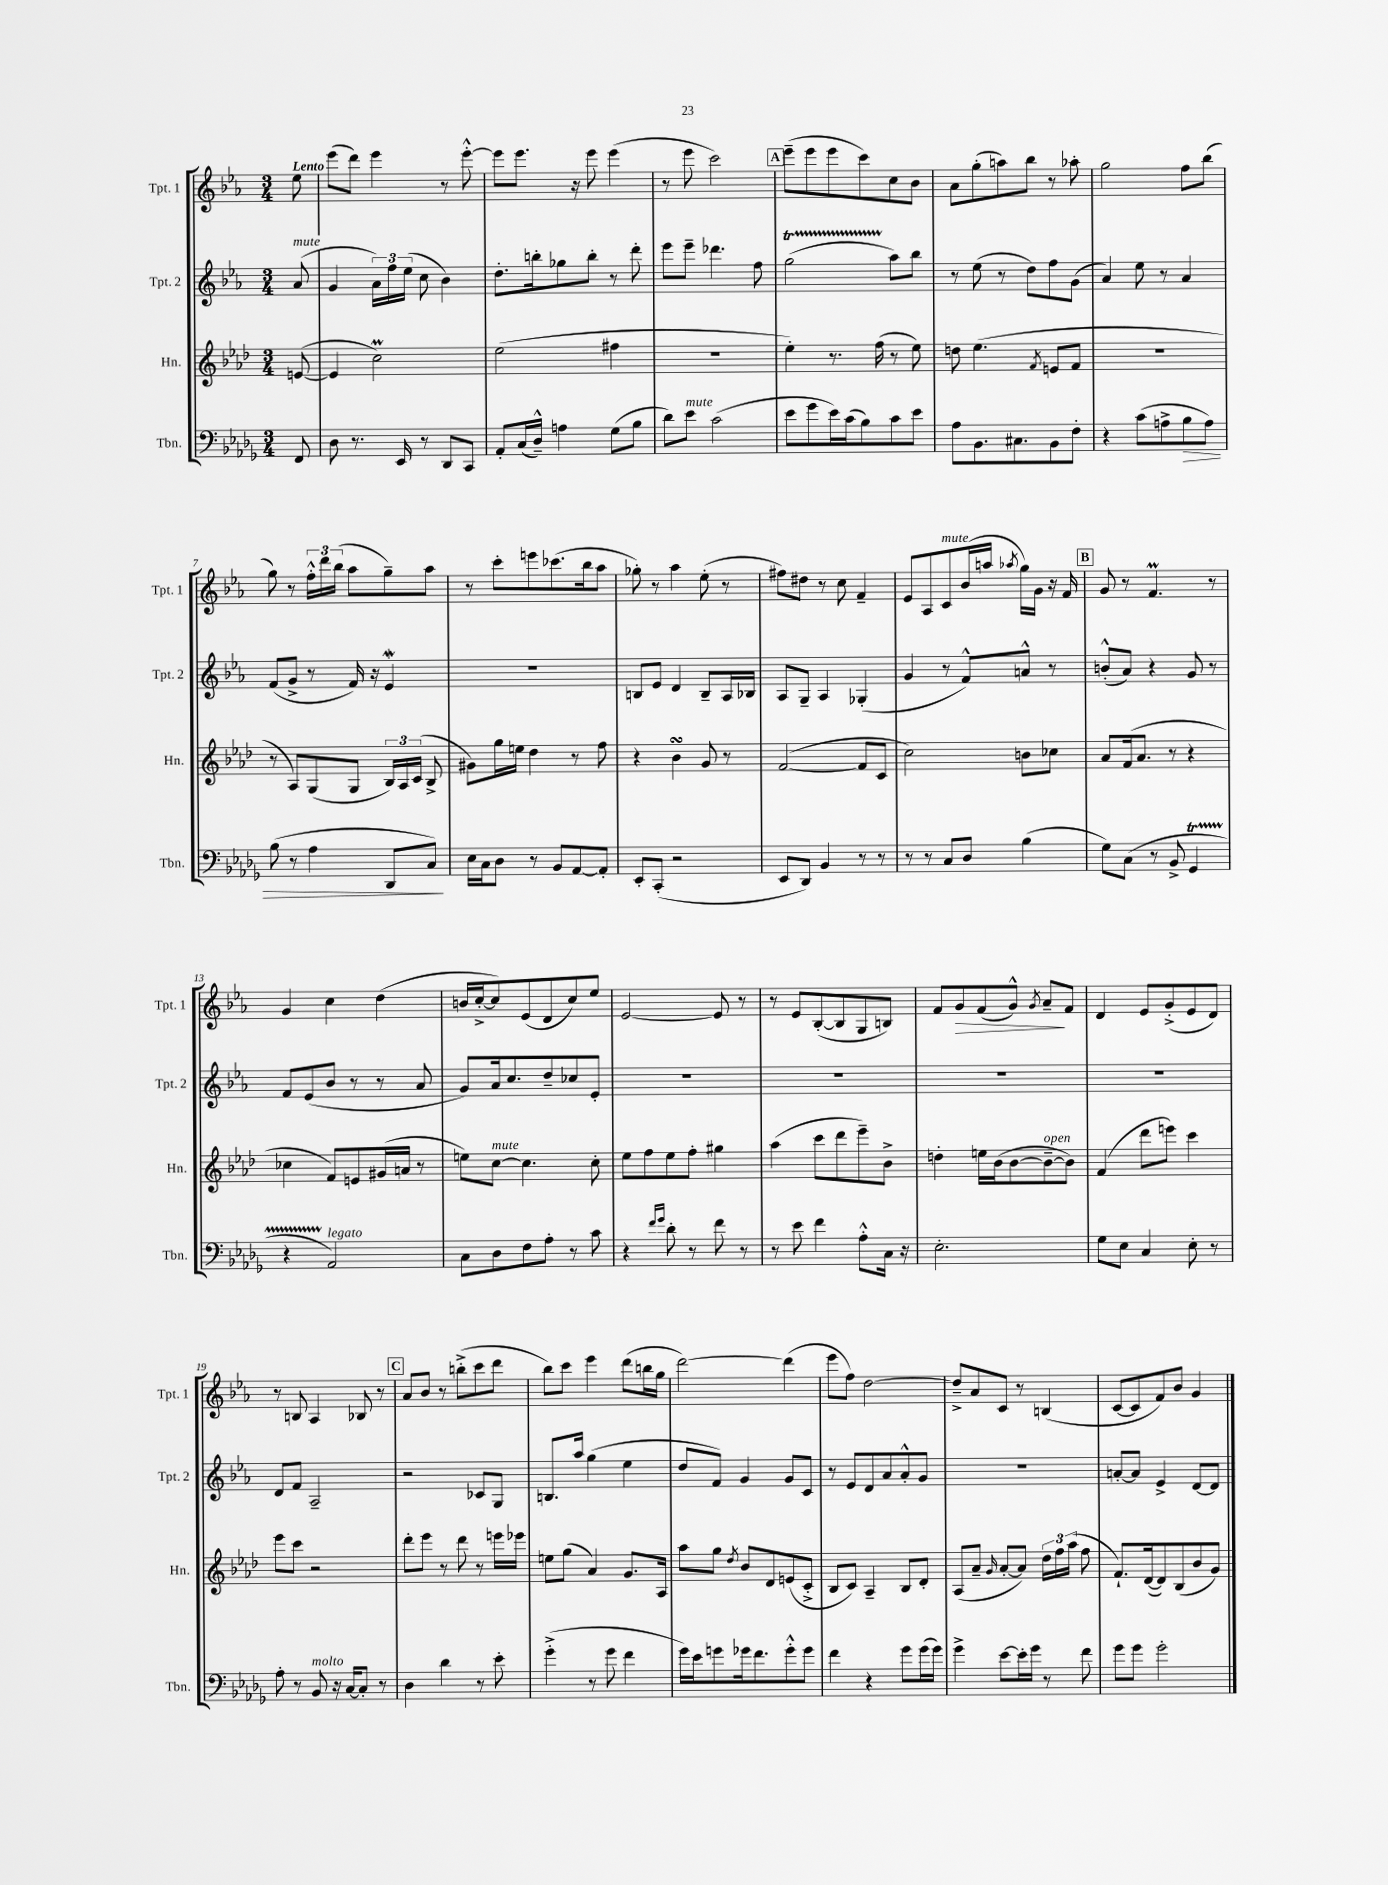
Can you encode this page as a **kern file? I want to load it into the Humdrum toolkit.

**kern	**dynam	**kern	**kern	**kern	**dynam
*part4	*part4	*part3	*part2	*part1	*part1
*staff4	*staff4	*staff3	*staff2	*staff1	*staff1
*I"Tbn.	*	*I"Hn.	*I"Tpt. 2	*I"Tpt. 1	*
*I'Tbn.	*	*I'Hn.	*I'Tpt. 2	*I'Tpt. 1	*
*clefF4	*	*clefG2	*clefG2	*clefG2	*
*k[b-e-a-d-g-]	*	*k[b-e-a-d-]	*k[b-e-a-]	*k[b-e-a-]	*
*M3/4	*	*M3/4	*M3/4	*M3/4	*
=	=	=	=	=	=
!	!	!	!	!LO:TX:a:B:t=Lento	!
!	!	!	!LO:TX:a:i:t=mute	!	!
8FF/	.	([8en/	(8a-/	8ee-\	.
=1	=1	=1	=1	=1	=1
8D-\	.	4e/]	4g/	(8eee-\L	.
8.r	.	.	.	8ddd\J)	.
.	.	2ccm\)	24a-\LL)	4eee-\	.
.	.	.	24ff\	.	.
16EE-/	.	.	.	.	.
.	.	.	(24ee-\JJ	.	.
8r	.	.	8cc\	.	.
8DD-/L	.	.	4b-\)	8r	.
8CC/J	.	.	.	[8eee-'^^\	.
=2	=2	=2	=2	=2	=2
8AA-'/L	.	(2ee-\	8.dd'\L	8eee-\L]	.
(16C/L	.	.	.	8.eee-\J	.
16D-~^^/JJ)	.	.	16bbn'\k	.	.
4An\	.	.	8gg-X\	.	.
.	.	.	.	16r	.
.	.	.	8bb'\J	8eee-\	.
(8G-\L	.	4ff#X\	8r	(4eee-\	.
8B-\J	.	.	8ddd'\	.	.
=3	=3	=3	=3	=3	=3
8d-\L)	.	2.r	8eee-\L	8r	.
!LO:TX:a:i:t=mute	!	!	!	!	!
8e-\J	.	.	8eee-~\J	8eee-\	.
(2c\	.	.	4.ddd-X\	2ccc\)	.
.	.	.	8ff\	.	.
!!LO:REH:place=s1:t=A
=4	=4	=4	=4	=4	=4
8e-\L	.	4ee-'\)	(2ggt\	(8eee-~\L	.
8g-\	.	.	.	8eee-\	.
16e-\L)	.	8.r	.	8eee-\	.
(16c\J	.	.	.	.	.
8B-\)	.	.	.	8ccc\)	.
.	.	(16ff\	.	.	.
8c\	.	8r	8aa-\L)	8cc\	.
8e-\J	.	8ee-\)	8bb-\J	8b-\J	.
=5	=5	=5	=5	=5	=5
8A-\L	.	8ddn\	8r	8a-\L	.
8.BB-\	.	(4.ee-\	(8ee-\	(8gg'\	.
.	.	.	8r	8aan\)	.
8.C#X\	.	.	.	.	.
.	.	.	8dd\L)	8bb-\J	.
.	.	8qf/	.	.	.
8BB-\	.	8en/L	8ff\	8r	.
8F'\J	.	8f/J	(8g\J	8aa-X'\	.
=6	=6	=6	=6	=6	=6
4r	.	2.r	4a-/)	2gg\	.
(8c\L	.	.	8ee-\	.	.
8An^\	.	.	8r	.	.
!	!LO:HP:b	!	!	!	!
8B-\	>	.	4a-/	8ff\L	.
8A\J)	.	.	.	(8bb-\J	.
!!LO:LB:g=z
=7	=7	=7	=7	=7	=7
(8B-\	.	8r	(8f/L	8gg\)	.
8r	.	8A-/L)	8g^/J	8r	.
4A-\	.	(8G/	8r	24ff'^^\LL	.
.	.	.	.	24ddd\	.
.	.	.	.	(24bb-\JJ	.
.	.	8G/J	16f/)	8aa-\L	.
.	.	.	16r	.	.
8DD-/L	.	24B-/LL)	4e-w/	8gg~\)	.
.	.	24A-/	.	.	.
.	.	(24c/JJ	.	.	.
8C/J)	.	8B-^/	.	8aa-\J	.
.	]	.	.	.	.
=8	=8	=8	=8	=8	=8
16E-\LL	.	8g#X\L)	2.r	8r	.
16C\J	.	.	.	.	.
8D-\J	.	16gg\L	.	8ccc'\L	.
.	.	16een\JJ	.	.	.
8r	.	4dd-\	.	8eeen\	.
8BB-/L	.	.	.	(8.ccc-X\	.
[8AA-/	.	8r	.	.	.
.	.	.	.	16bb-\k	.
8AA-'/J]	.	8ff\	.	8aa-\J	.
=9	=9	=9	=9	=9	=9
8EE-'/L	.	4r	8Bn/L	8gg-X'\)	.
(8CC'/J	.	.	8e-/J	8r	.
2r	.	4b-sSSS\	4d/	4aa-\	.
.	.	8g/	8B~/L	(8ee-'\	.
.	.	8r	16A-/L	8r	.
.	.	.	16B-X/JJ	.	.
=10	=10	=10	=10	=10	=10
8EE-/L	.	([2f/	8A-/L	8ff#X\L)	.
8DD-/J)	.	.	8G~/J	8dd#X\J	.
4BB-/	.	.	4A-/	8r	.
.	.	.	.	8cc\	.
8r	.	8f/L]	(4G-X'/	4f~/	.
8r	.	8c/J	.	.	.
=11	=11	=11	=11	=11	=11
8r	.	2cc\)	4g/	8e-/L	.
8r	.	.	.	8A-/	.
!	!	!	!	!LO:TX:a:i:t=mute	!
8C/L	.	.	8r	8c/	.
8D-/J	.	.	8f^^/L)	(16b-/L	.
.	.	.	.	16aan/JJ	.
.	.	.	.	8qaa-X/	.
(4B-\	.	8bn\L	8an^^/J	16gg\LL)	.
.	.	.	.	16g\JJ	.
.	.	8cc-X\J	8r	16r	.
.	.	.	.	16f/	.
!!LO:REH:place=s1:t=B
=12	=12	=12	=12	=12	=12
8G-\L)	.	8a-/L	(8bn'^^/L	8g/	.
(8C\J	.	(16f/k	8a-/J)	8r	.
.	.	8.a-/J	.	.	.
8r	.	.	4r	4.fM/	.
8BB-^/	.	8r	.	.	.
4GG-T/	.	4r	8g/	.	.
.	.	.	8r	8r	.
!!LO:LB:g=z
=13	=13	=13	=13	=13	=13
4r	.	4cc-X\	8f/L	4g/	.
.	.	.	(8e-/	.	.
!LO:TX:a:i:t=legato	!	!	!	!	!
2AA-/)	.	8f/L)	8b-/J	4cc\	.
.	.	8en/	8r	.	.
.	.	(16g#X/L	8r	(4dd\	.
.	.	16an/JJ	.	.	.
.	.	8r	8a-/	.	.
=14	=14	=14	=14	=14	=14
8C\L	.	8een\L)	8g/L)	16bn/LL	.
.	.	.	.	[16cc'^/J	.
!	!	!LO:TX:a:i:t=mute	!	!	!
8D-\	.	[8cc\J	16a-/k	8cc/])	.
.	.	.	8.cc/	.	.
8F\	.	4.cc\]	.	(8e-/	.
8A-'\J	.	.	8dd~/	8d/	.
8r	.	.	8cc-X/	8cc/)	.
8c\	.	8cc'\	8e-'/J	8ee-/J	.
=15	=15	=15	=15	=15	=15
4r	.	8ee-\L	2.r	[2e-/	.
.	.	8ff\	.	.	.
16qqf/LL	.	.	.	.	.
16qqg-/JJ	.	.	.	.	.
8d-'\	.	8ee-\	.	.	.
8r	.	8ff'\J	.	.	.
8f\	.	4gg#X\	.	8e-/]	.
8r	.	.	.	8r	.
=16	=16	=16	=16	=16	=16
8r	.	(4aa-\	2.r	8r	.
8e-\	.	.	.	8e-/L	.
4f\	.	8ccc\L	.	([8B-'/	.
.	.	8ddd-\	.	8B-/]	.
8A-'^^\L	.	8eee-~\)	.	8G/	.
16C\Jk	.	8b-^\J	.	8Bn/J)	.
16r	.	.	.	.	.
=17	=17	=17	=17	=17	=17
2.E-'\	.	4ddn'\	2.r	8f/L	.
!	!	!	!	!	!LO:HP:b
.	.	.	.	8g/	>
.	.	16een\LL	.	(8f/	.
.	.	(16b-\J	.	.	.
.	.	[8b-\	.	8g^^/J)	.
.	.	.	.	8qg/	.
!	!	!LO:TX:a:i:t=open	!	!	!
.	.	8b-~\_	.	8a-~/L	.
.	.	8b-\J])	.	8f/J	]
=18	=18	=18	=18	=18	=18
8G-\L	.	(4f/	2.r	4d/	.
8E-\J	.	.	.	.	.
4C/	.	8ddd-\L	.	8e-/L	.
.	.	8eeen\J)	.	(8g'^/	.
8E-'\	.	4ccc\	.	8e-/	.
8r	.	.	.	8d/J)	.
!!LO:LB:g=z
=19	=19	=19	=19	=19	=19
8A-'\	.	8eee-\L	8d/L	8r	.
8r	.	8ccc\J	8f/J	8Bn/	.
!LO:TX:a:i:t=molto	!	!	!	!	!
8BB-/	.	2r	2A-~/	4A-/	.
16r	.	.	.	.	.
[16C/KL	.	.	.	.	.
8C'/J]	.	.	.	8B-X/	.
8r	.	.	.	8r	.
!!LO:REH:place=s1:t=C
=20	=20	=20	=20	=20	=20
4D-\	.	8ddd-'\L	2r	8a-/L	.
.	.	8eee-\J	.	8b-/J	.
4d-\	.	8r	.	8r	.
.	.	8ddd-\	.	(8bbn'^\L	.
8r	.	8r	8c-X/L	8ccc\	.
8e-'\	.	16eeen\LL	8G/J	8ddd\J	.
.	.	16eee-X\JJ	.	.	.
=21	=21	=21	=21	=21	=21
(4g-'^\	.	8een\L	8.Bn/L	8bb-\L)	.
.	.	(8gg\J	.	8ccc\J	.
.	.	.	16aa-/Jk	.	.
8r	.	4a-/)	(4gg\	4eee-\	.
8g-\	.	.	.	.	.
4f\	.	8.g/L	4ee-\	(8ddd\L	.
.	.	.	.	16bbn\L	.
.	.	16A-/Jk	.	16gg\JJ	.
=22	=22	=22	=22	=22	=22
16g-\LL)	.	8aa-\L	8dd/L	[2ddd\)	.
16e-\J	.	.	.	.	.
8gn\	.	8gg\J	8f/J)	.	.
.	.	8qdd-/	.	.	.
16g-X\k	.	8b-/L	4g/	.	.
8.f\	.	.	.	.	.
.	.	8d-/	.	.	.
8g-'^^\	.	(8en/	8g/L	(4ddd\]	.
8g-\J	.	8c'^/J	8c/J	.	.
=23	=23	=23	=23	=23	=23
4f\	.	8B-/L	8r	8eee-\L	.
.	.	8c/J)	8e-/L	8ff\J)	.
4r	.	4A-~/	8d/	[2dd\	.
.	.	.	8a-/	.	.
8g-\L	.	8B-/L	8a-'^^/	.	.
(16g-\L	.	8d-'/J	8g/J	.	.
16g-\JJ)	.	.	.	.	.
=24	=24	=24	=24	=24	=24
4g-^\	.	(8A-/L	2.r	8dd~^/L]	.
.	.	8a-~/J	.	8a-/	.
.	.	16qqg/	.	.	.
[8e-\L	.	[8a-'/L	.	8c/J	.
16e-'\L]	.	8a-/J])	.	8r	.
16g-\JJ	.	.	.	.	.
8r	.	24dd-\LL	.	(4Bn/	.
.	.	24ff\	.	.	.
.	.	(24aa-\JJ	.	.	.
8f\	.	8ff\	.	.	.
=25	=25	=25	=25	=25	=25
8g-\L	.	8.f`/L)	[8an'/L	[8c/L	.
8g-\J	.	.	8a/J]	8c/]	.
.	.	([16d-/k	.	.	.
2g-'\	.	8d-/])	4e-^/	8f/)	.
.	.	(8B-/	.	8b-/J	.
.	.	8b-/	[8d/L	4g/	.
.	.	8g/J)	8d/J]	.	.
==	==	==	==	==	==
*-	*-	*-	*-	*-	*-
